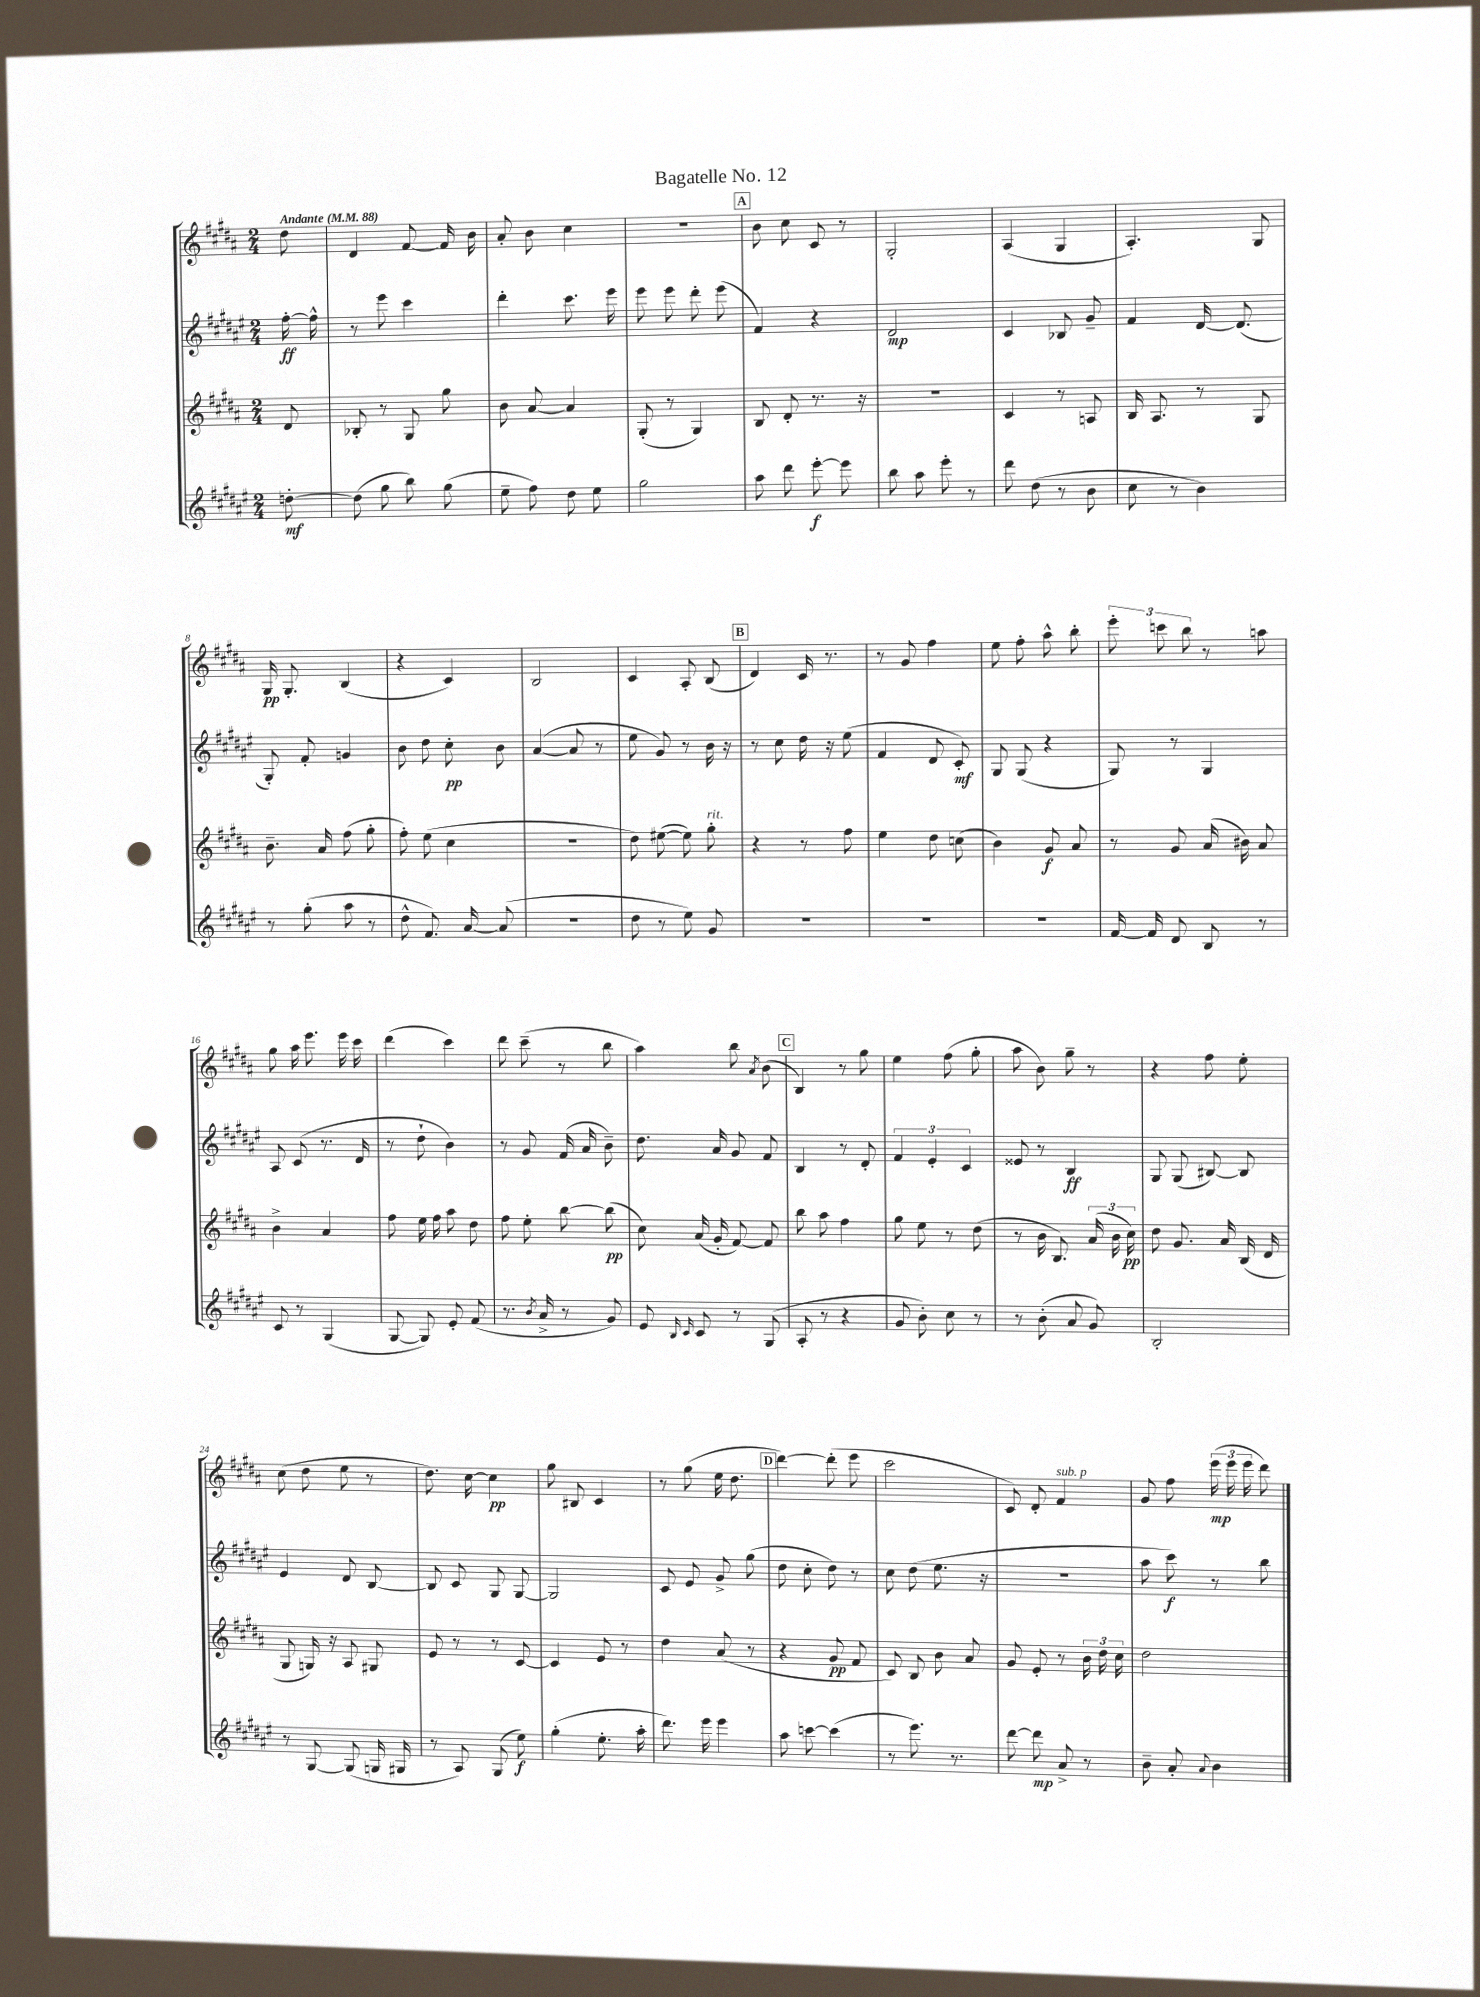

**kern	**kern	**kern	**kern
*staff4	*staff3	*staff2	*staff1
*clefG2	*clefG2	*clefG2	*clefG2
*k[f#c#g#d#a#e#]	*k[f#c#g#d#a#]	*k[f#c#g#d#a#e#]	*k[f#c#g#d#a#]
*M2/4	*M2/4	*M2/4	*M2/4
*MM88	*MM88	*MM88	*MM88
[8dd'	8d#	[16ff#'	8dd#
.	.	16ff#^^]	.
=	=	=	=
(8dd]	8B-'	8r	4d#
8gg#	8r	8eee#	.
8bb)	8G#	4ccc#	[8f#
(8gg#	8gg#	.	16f#]
.	.	.	16b
=	=	=	=
8ee#~	8b	4ddd#'	8a#'
8ff#)	[8a#	.	8b
8dd#	4a#]	8.ccc#	4cc#
8ee#	.	.	.
.	.	16eee#	.
=	=	=	=
2gg#	(8G#'	8eee#	2r
.	8r	8eee#	.
.	4G#)	8ddd#'	.
.	.	(8eee#	.
=	=	=	=
8aa#	8B	4f#)	8b
8ddd#	8d#'	.	8cc#
[8eee#'	8.r	4r	8c#
8eee#]	.	.	8r
.	16r	.	.
=	=	=	=
8bb	2r	2d#	2G#'
8aa#	.	.	.
8eee#'	.	.	.
8r	.	.	.
=	=	=	=
8ddd#	4c#	4c#	(4A#
(8dd#	.	.	.
8r	8r	8B-	4G#
8b	8A	8g#~	.
=	=	=	=
8cc#	16B	4f#	4.A#')
.	8.A#	.	.
8r	.	.	.
4b)	8r	[16d#	.
.	.	(8.d#]	.
.	8G#	.	8G#
=	=	=	=
8r	8.b~	8G#')	16G#
.	.	.	8.G#'
(8gg#'	.	8f#'	.
.	16a#	.	.
8aa#	(8ff#	4g	(4B
8r	8gg#'	.	.
=	=	=	=
8dd#^^	8ff#')	8b	4r
8.f#)	(8ee	8dd#	.
.	4cc#	8cc#'	4c#)
[16a#	.	.	.
(8a#]	.	8b	.
=	=	=	=
2r	2r	([4a#	2B
.	.	8a#]	.
.	.	8r	.
=	=	=	=
8dd#	8dd#)	8ee#	4c#
8r	([8ee#	8g#)	.
8ee#)	8ee#])	8r	8A#'
8g#	8gg#'	16b	(8B
.	.	16r	.
=	=	=	=
2r	4r	8r	4d#)
.	.	8cc#	.
.	8r	16dd#	16c#
.	.	16r	8.r
.	8ff#	(8ee#	.
=	=	=	=
2r	4ee	4f#	8r
.	.	.	8g#
.	8dd#	8d#	4ff#
.	(8cc	8c#')	.
=	=	=	=
2r	4b)	8G#	8ee
.	.	(8G#	8ff#'
.	8g#	4r	8aa#^^
.	8a#	.	8bb'
=	=	=	=
[16f#	8r	8G#)	12eee'
16f#]	.	.	.
.	.	.	12ccc
8d#	8g#	8r	.
.	.	.	12bb
8B	(16a#	4G#	8r
.	16b#)	.	.
8r	8a#	.	8aa
=	=	=	=
8c#	4b^	8A#	8gg#
8r	.	(8c#	16aa#
.	.	.	8.eee
(4G#	4a#	8.r	.
.	.	.	16eee
.	.	16d#	16ccc#
=	=	=	=
[8G#	8ff#	8r	(4ddd#
8G#])	16ee	8dd#`	.
.	16ff#	.	.
8e#'	8aa#	4b)	4ccc#)
(8f#	8dd#	.	.
=	=	=	=
8.r	8ff#	8r	8ddd#
.	8ee'	8g#	(8ccc#~
8qb	.	.	.
16a#^	.	.	.
8r	[8bb	(16f#	8r
.	.	16a#	.
8g#)	(8bb]	8b~)	8bb
=	=	=	=
8e#	8cc#)	8.dd#	4aa#)
16qqB	.	.	.
16qqc#	.	.	.
8c#	(16a#	.	.
.	16g#'	16a#	.
8r	[8f#)	8g#	8bb
.	.	.	8qa#
(8G#	8f#]	8f#	(8b
=	=	=	=
8A#'	8bb	4B	4B)
8r	8aa#	.	.
4r	4ff#	8r	8r
.	.	8d#'	8gg#
=	=	=	=
8g#	8gg#	6f#	4ee
8b')	8ee	.	.
.	.	6e#'	.
8cc#	8r	.	(8ff#
.	.	6c#	.
8r	(8dd#	.	8gg#'
=	=	=	=
8r	8r	8e##	8aa#
(8b'	16b	8r	8b)
.	8.B)	.	.
8a#	.	4B	8gg#~
8g#)	(24a#	.	8r
.	24b	.	.
.	24cc#)	.	.
=	=	=	=
2B'	8dd#	8G#	4r
.	8.g#	(8G#	.
.	.	[8B#)	8ff#
.	16a#	.	.
.	(16B	8B#]	8ee'
.	16d#	.	.
=	=	=	=
8r	8G#	4e#	(8cc#
[8G#	16G)	.	8dd#
.	16r	.	.
(8G#]	8A#	8d#	8ee
16G	8G#	[8B	8r
16G#	.	.	.
=	=	=	=
8r	8e	8B]	8.dd#)
8A#)	8r	8c#	.
.	.	.	[16cc#
(8G#	8r	8G#	4cc#]
8ee#)	[8c#	[8G#	.
=	=	=	=
(4gg#'	4c#]	2G#]	8gg#
.	.	.	8B#
8.ee#'	8e	.	4c#
.	8r	.	.
16aa#'	.	.	.
=	=	=	=
8.ddd#)	4dd#	8c#	8r
.	.	8e#	(8gg#
16eee#	.	.	.
4eee#	(8a#	8g#^	16ee
.	.	.	8.dd#
.	8r	(8gg#	.
=	=	=	=
8aa#	4r	8dd#	[4ddd#)
[8ccc	.	8cc#'	.
(4ccc]	8g#	8dd#)	(8ddd#']
.	8f#	8r	8eee
=	=	=	=
8r	8c#)	8cc#	2ccc#
8.eee#)	8B	(8dd#	.
.	8b	8.ee#	.
8.r	.	.	.
.	8a#	.	.
.	.	16r	.
=	=	=	=
[8ddd#	8g#	2r	8c#)
8ddd#]	8e'	.	8d#'
8a#^	8r	.	4f#
8r	24b	.	.
.	24dd#	.	.
.	24cc#	.	.
=	=	=	=
8b~	2dd#	8aa#	8g#
8a#'	.	8ccc#)	8ff#
8qqa#	.	.	.
4b	.	8r	(24eee
.	.	.	24eee
.	.	.	24eee
.	.	8bb	8ddd#)
==	==	==	==
*-	*-	*-	*-
